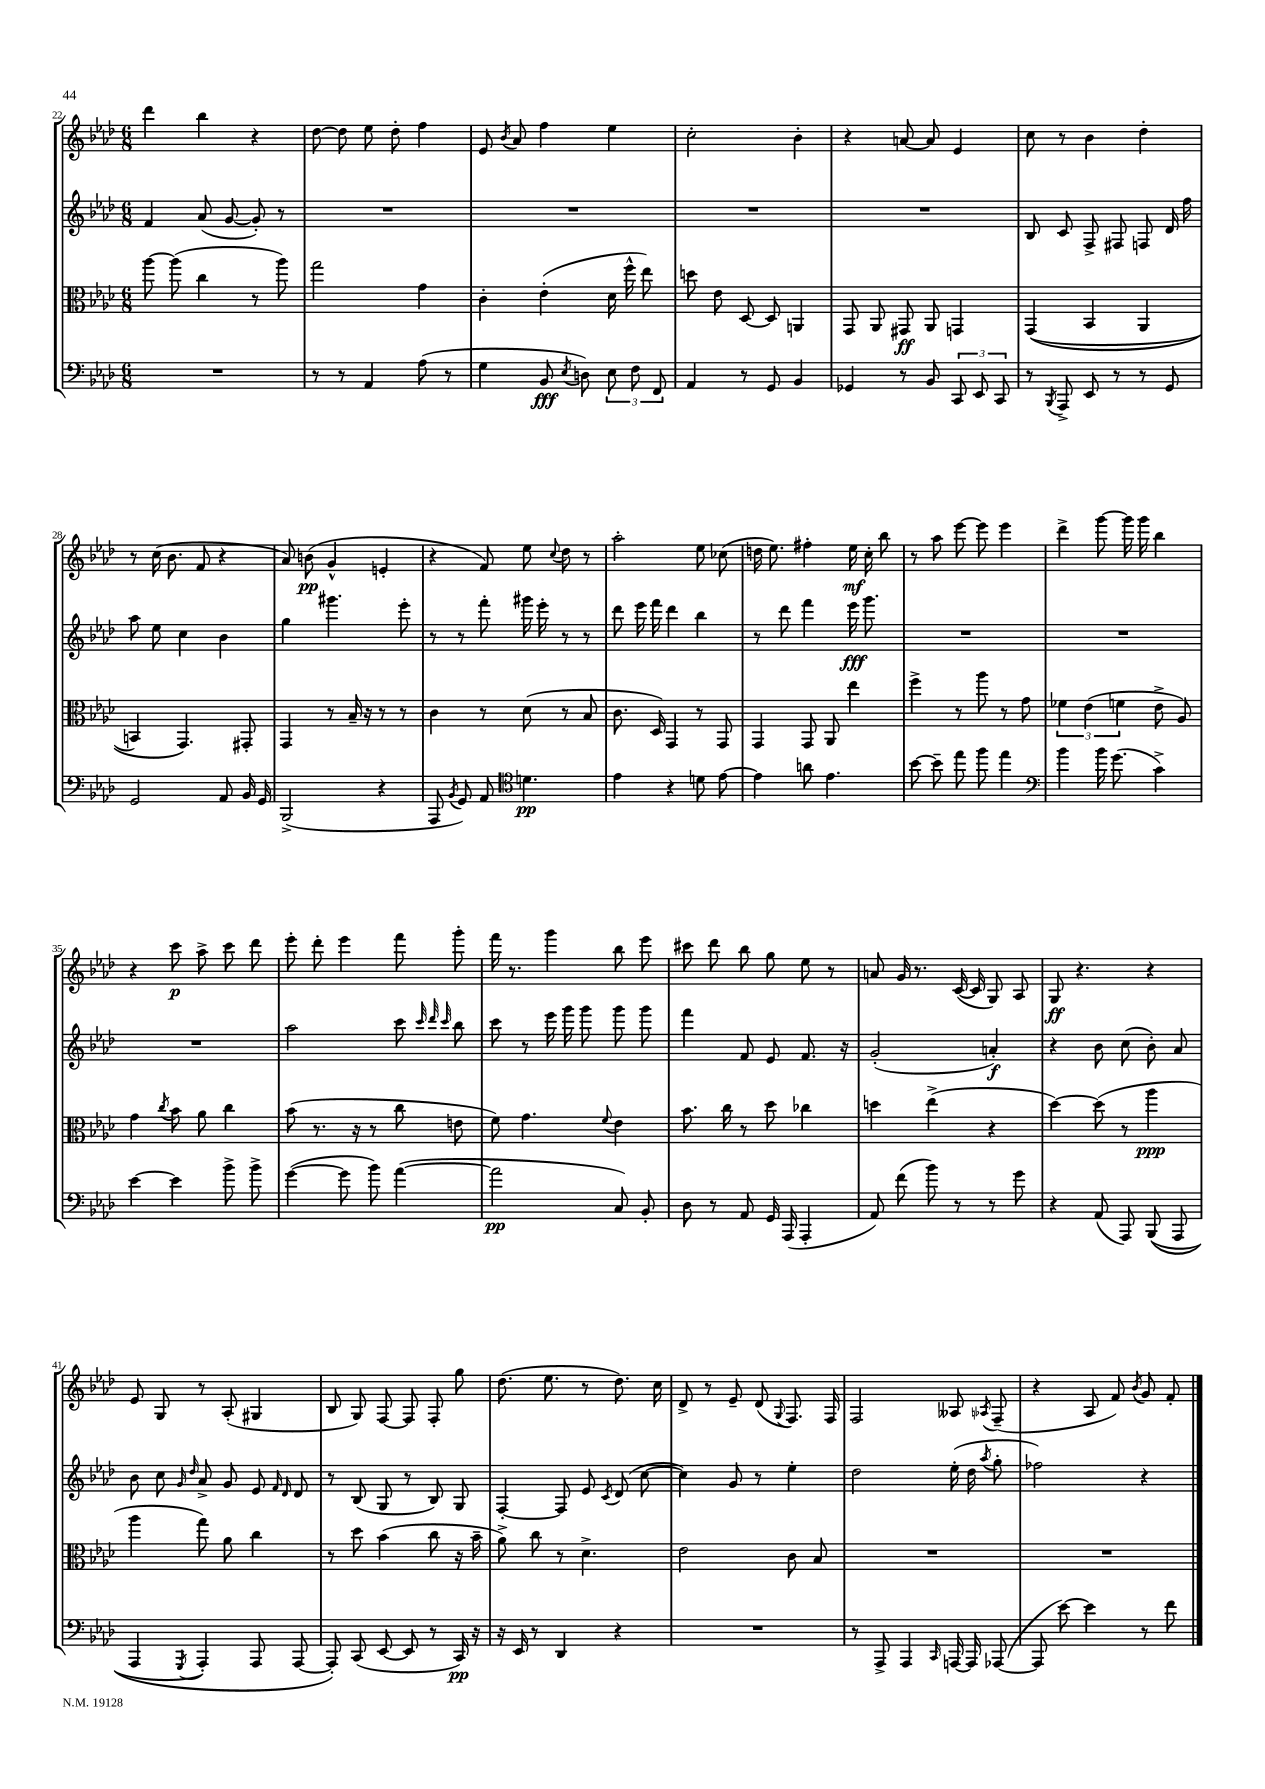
<<
\new StaffGroup <<
\new Staff = "s0" {
    \clef treble \key aes \major \numericTimeSignature \time 6/8
    \autoBeamOff des'''4 bes''4 r4 |
    des''8~ des''8 ees''8 des''8-. f''4 |
    ees'8 \acciaccatura { bes'8 } aes'8 f''4 ees''4 |
    c''2-. bes'4-. |
    r4 a'8~ a'8 ees'4 |
    c''8 r8 bes'4 des''4-. |
    r8 c''16( bes'8. f'8 r4 |
    aes'8) b'8\pp( g'4-^ e'4-. |
    r4 f'8) ees''8 \appoggiatura { c''8 } des''8 r8 |
    aes''2-. ees''8 ces''8( |
    d''16 ees''8.) fis''4-. ees''16\mf c''16-. bes''8 |
    r8 aes''8 ees'''8~ ees'''8 ees'''4 |
    des'''4-> g'''8~ g'''16 g'''16 bes''4 |
    r4 c'''8\p aes''8-> c'''8 des'''8 |
    ees'''8-. des'''8-. ees'''4 f'''8 g'''8-. |
    f'''16 r8. g'''4 bes''8 ees'''8 |
    cis'''8 des'''8 bes''8 g''8 ees''8 r8 |
    a'8 g'16 r8. c'16~( c'16 g8) aes8 |
    g8\ff r4. r4 |
    ees'8 g8 r8 aes8-.( gis4 |
    bes8 g8) f8~ f8 f8-. g''8 |
    des''8.( ees''8. r8 des''8.) c''16 |
    des'8-> r8 ees'8-- des'8( \appoggiatura { g8 } f8.) f16 |
    f2 aeses8 \acciaccatura { aes8 } f8--( |
    r4 aes8 f'8) \acciaccatura { bes'8 } g'8 f'8-. \bar "|." |
}
\new Staff = "s1" {
    \clef treble \key aes \major \numericTimeSignature \time 6/8
    \autoBeamOff f'4 aes'8( g'8~ g'8-.) r8 |
    R2. |
    R2. |
    R2. |
    R2. |
    bes8 c'8 f8-> fis8 f8 des'16 f''16 |
    aes''8 ees''8 c''4 bes'4 |
    g''4 gis'''4. ees'''8-. |
    r8 r8 f'''8-. gis'''16 ees'''16-. r8 r8 |
    des'''8 ees'''16 f'''16 des'''4 bes''4 |
    r8 des'''8 f'''4 ees'''16\fff g'''8. |
    R2. |
    R2. |
    R2. |
    aes''2 c'''8 \grace { c'''32 des'''32 c'''32 } bes''8 |
    c'''8 r8 ees'''16 g'''16 g'''8 g'''8 g'''8 |
    f'''4 f'8 ees'8 f'8. r16 |
    g'2-.( a'4-.\f) |
    r4 bes'8 c''8( bes'8-.) aes'8 |
    bes'8 c''8 \grace { g'16 des''16 } aes'8-> g'8 ees'8 \grace { f'16 des'16 } des'8 |
    r8 bes8( g8 r8 bes8) g8 |
    f4~-. f8 ees'8 \acciaccatura { c'8 } des'8( c''8~ |
    c''4) g'8 r8 ees''4-. |
    des''2 ees''16-.( des''16 \acciaccatura { aes''8 } g''8-. |
    fes''2) r4 \bar "|." |
}
\new Staff = "s2" {
    \clef alto \key aes \major \numericTimeSignature \time 6/8
    \autoBeamOff aes''8~ aes''8( c''4 r8 aes''8) |
    g''2 g'4 |
    c'4-. ees'4-.( des'16 f''16-^ ees''8) |
    d''8 ees'8 des8~ des8 a,4 |
    g,8 aes,8 gis,8\ff aes,8 g,4 |
    g,4(\( bes,4 aes,4 |
    b,4) g,4.\) gis,8-. |
    g,4 r8 bes16-- r16 r8 r8 |
    c'4 r8 des'8( r8 bes8 |
    c'8. des16) g,4 r8 g,8 |
    g,4 g,8 aes,8 ees''4 |
    f''4-> r8 aes''8 r8 g'8 |
    \tuplet 3/2 { fes'4 ees'4( f'4 } ees'8-> aes8) |
    g'4 \acciaccatura { c''8 } bes'8 aes'8 c''4 |
    bes'8( r8. r16 r8 c''8 e'8 |
    f'8) g'4. \appoggiatura { f'8 } ees'4 |
    bes'8. c''16 r8 des''8 ces''4 |
    d''4 ees''4->( r4 |
    des''4~) des''8( r8 aes''4\ppp |
    aes''4 g''8) aes'8 c''4 |
    r8 des''8 bes'4( c''8 r16 bes'16-- |
    aes'8->) c''8 r8 des'4.-> |
    ees'2 c'8 bes8 |
    R2. |
    R2. \bar "|." |
}
\new Staff = "s3" {
    \clef bass \key aes \major \numericTimeSignature \time 6/8
    \autoBeamOff R2. |
    r8 r8 aes,4 aes8( r8 |
    g4 bes,8\fff \acciaccatura { ees8 } d8) \tuplet 3/2 { ees8 f8 f,8 } |
    aes,4 r8 g,8 bes,4 |
    ges,4 r8 bes,8 \tuplet 3/2 { c,8 ees,8 c,8 } |
    r8 \acciaccatura { bes,,8 } aes,,8-> ees,8 r8 r8 g,8 |
    g,2 aes,8 bes,16 g,16 |
    bes,,2->( r4 |
    aes,,8 \acciaccatura { bes,8 } g,8) aes,8 \clef tenor d'4.\pp |
    ees'4 r4 d'8 ees'8~ |
    ees'4 a'8 ees'4. |
    bes'8~ bes'8-- ees''8 f''8 ees''4 |
    \clef bass bes'4 bes'16 g'8.( c'4->) |
    ees'4~ ees'4 bes'8-> bes'8-> |
    g'4~( g'8 bes'8) aes'4~( |
    aes'2\pp c8) bes,8-. |
    des8 r8 aes,8 g,16 aes,,16( aes,,4-. |
    aes,8) f'8( bes'8) r8 r8 g'8 |
    r4 aes,8( aes,,8) bes,,8(\( aes,,8 |
    aes,,4 \acciaccatura { g,,8 } aes,,4-.) aes,,8 aes,,8~ |
    aes,,8-.\) c,8( ees,8~ ees,8 r8 c,16\pp) r16 |
    r16 ees,16 r8 des,4 r4 |
    R2. |
    r8 aes,,8-> aes,,4 \grace { c,16 } a,,16~ a,,16 aes,,8~( |
    aes,,8 ees'8~) ees'4 r8 f'8 \bar "|." |
}
>>
>>
\layout { \context { \Score currentBarNumber = #22 } }
